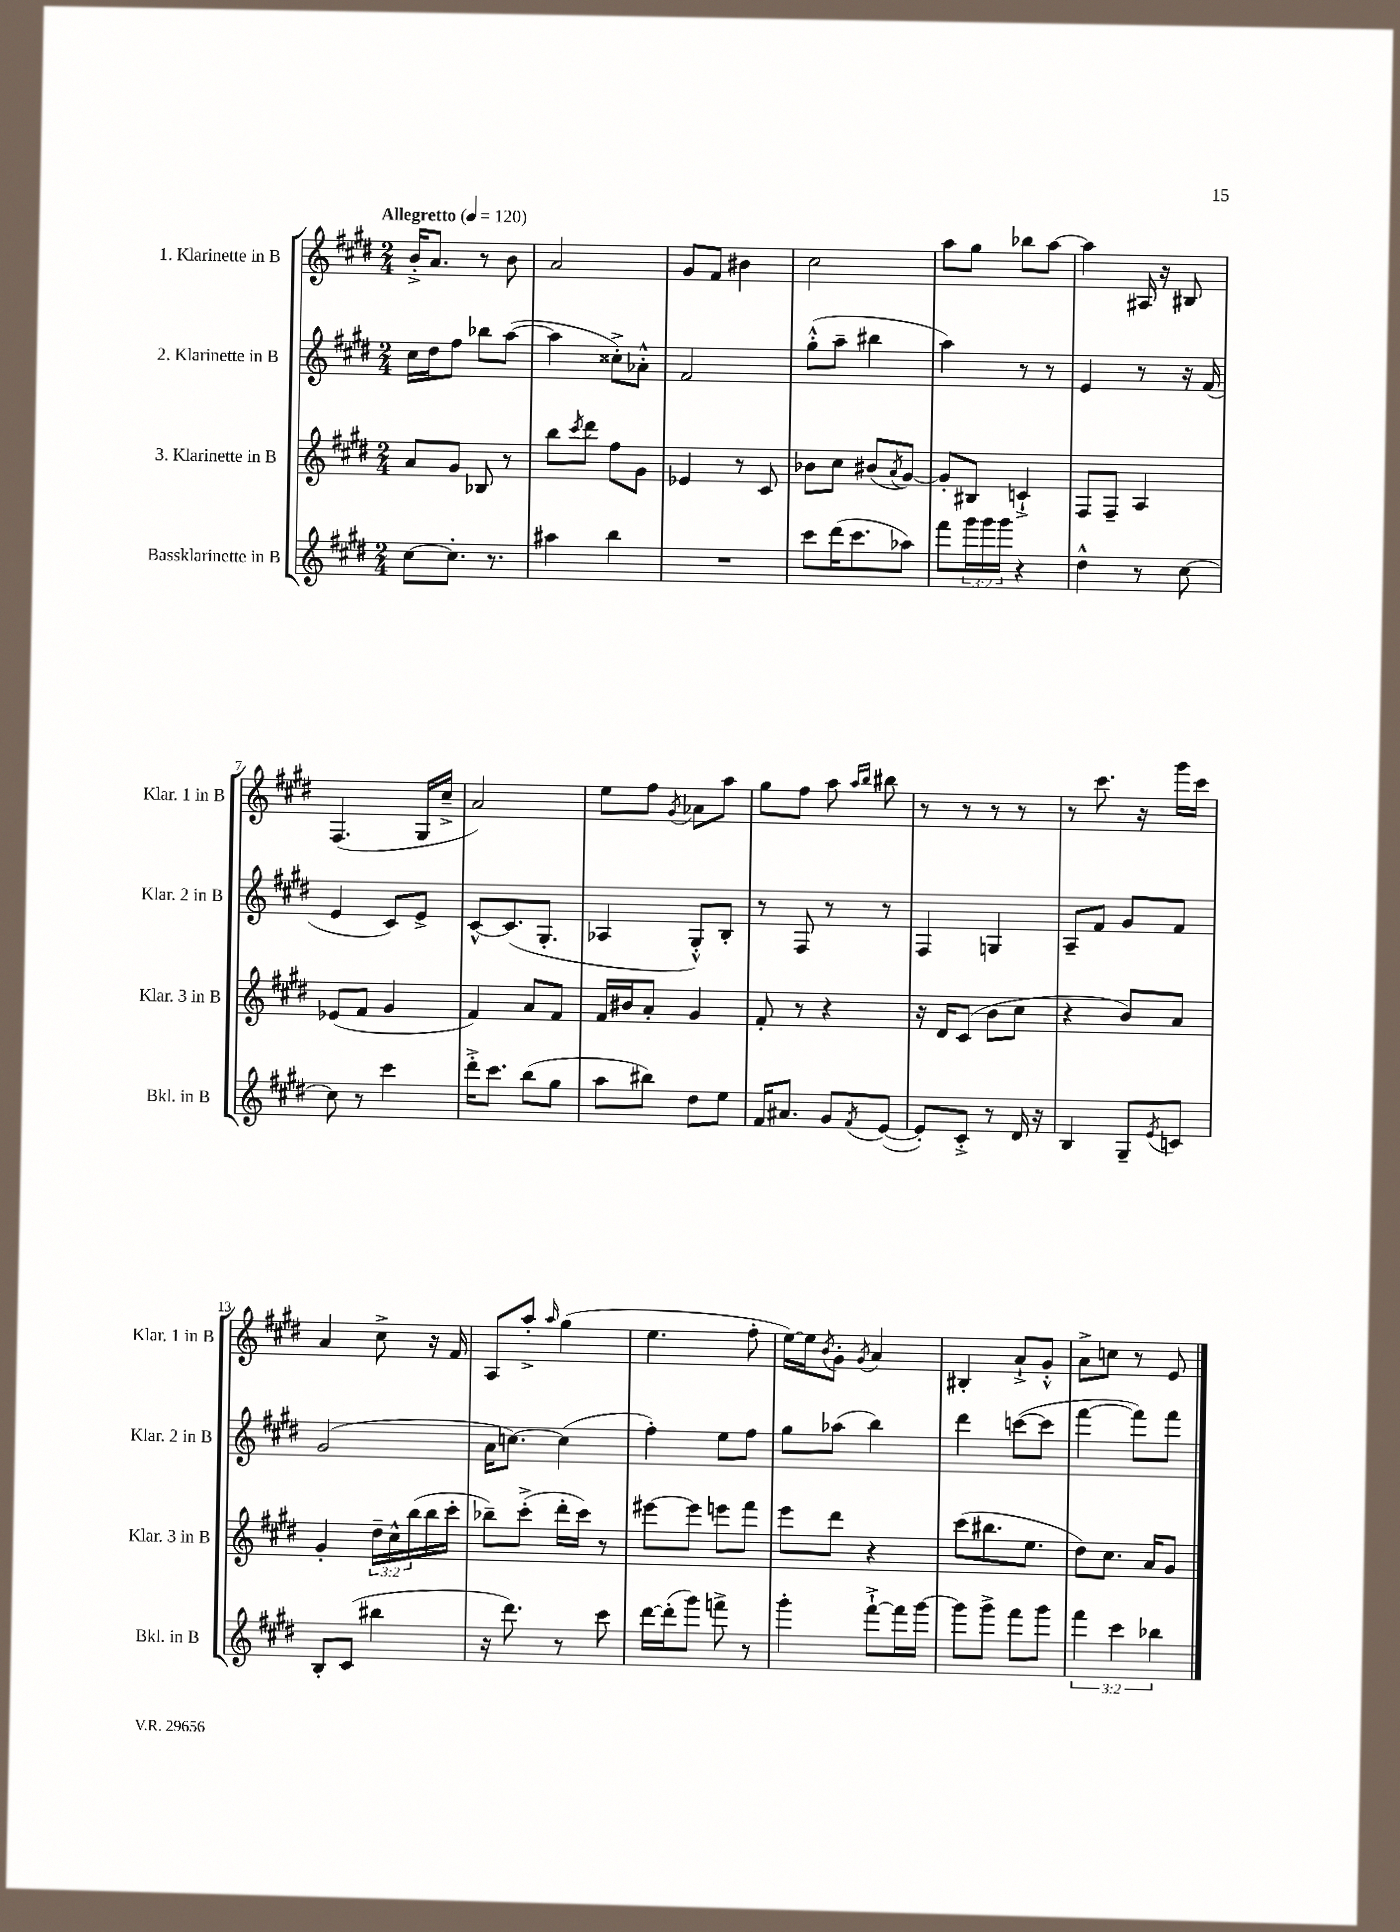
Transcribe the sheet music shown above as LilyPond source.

<<
\new StaffGroup <<
\new Staff = "s0" \with { instrumentName = "1. Klarinette in B" shortInstrumentName = "Klar. 1 in B" } {
    \clef treble \key e \major \numericTimeSignature \time 2/4 \tempo "Allegretto" 4 = 120
    b'16-.-> a'8. r8 b'8 |
    a'2 |
    gis'8 fis'8 bis'4 |
    cis''2 |
    a''8 gis''8 bes''8 a''8~ |
    a''4 ais16 r16 bis8 |
    fis4.( gis16 cis''16---> |
    a'2) |
    e''8 fis''8 \acciaccatura { gis'8 } aes'8 a''8 |
    gis''8 fis''8 a''8 \grace { a''16 b''16 } bis''8 |
    r8 r8 r8 r8 |
    r8 cis'''8. r16 gis'''16 cis'''16 |
    a'4 cis''8-> r16 fis'16 |
    a8 a''8-.-> \grace { a''16 } gis''4( |
    e''4. fis''8-. |
    e''16~) e''16 \acciaccatura { b'8 } gis'8-. \acciaccatura { gis'8 } a'4 |
    bis4-. a'8-!-> gis'8-.-^ |
    a'8-> c''8 r8 e'8 \bar "|." |
}
\new Staff = "s1" \with { instrumentName = "2. Klarinette in B" shortInstrumentName = "Klar. 2 in B" } {
    \clef treble \key e \major \numericTimeSignature \time 2/4
    cis''16 dis''16 fis''8 bes''8 a''8~( |
    a''4 cisis''8-.->) aes'8-.-^ |
    fis'2 |
    gis''8-.-^( a''8-- bis''4 |
    a''4) r8 r8 |
    e'4 r8 r16 fis'16( |
    e'4 cis'8) e'8-> |
    cis'8~-^ cis'8.( gis8.-. |
    aes4 gis8-.-^) b8-. |
    r8 fis8 r8 r8 |
    fis4 g4 |
    a8-- fis'8 gis'8 fis'8 |
    gis'2( |
    a'16 c''8.~) c''4( |
    fis''4-.) e''8 fis''8 |
    gis''8 aes''8( b''4) |
    dis'''4 c'''8~( c'''8 |
    fis'''4~ fis'''8) fis'''8 \bar "|." |
}
\new Staff = "s2" \with { instrumentName = "3. Klarinette in B" shortInstrumentName = "Klar. 3 in B" } {
    \clef treble \key e \major \numericTimeSignature \time 2/4 \override Staff.TupletNumber.text = #tuplet-number::calc-fraction-text
    a'8 gis'8 bes8 r8 |
    b''8 \acciaccatura { cis'''8 } dis'''8 fis''8 gis'8 |
    ees'4 r8 cis'8 |
    bes'8 cis''8 bis'8( \acciaccatura { a'8 } gis'8~) |
    gis'8-. bis8 c'4-!-> |
    fis8 fis8-- a4 |
    ees'8( fis'8 gis'4 |
    fis'4) a'8 fis'8 |
    fis'16 bis'16 a'8-. gis'4 |
    fis'8-. r8 r4 |
    r16 dis'16 cis'8( b'8 cis''8 |
    r4 b'8) a'8 |
    gis'4-. \tuplet 3/2 { dis''16-- cis''16-^ b''16( } b''16 cis'''16-. |
    bes''8--) cis'''8-.->( dis'''16-. cis'''16) r8 |
    eis'''8~ eis'''8 e'''8 fis'''8 |
    e'''8 dis'''8 r4 |
    cis'''8( bis''8. e''8. |
    dis''8) cis''8. a'16 gis'8 \bar "|." |
}
\new Staff = "s3" \with { instrumentName = "Bassklarinette in B" shortInstrumentName = "Bkl. in B" } {
    \clef treble \key e \major \numericTimeSignature \time 2/4 \override Staff.TupletNumber.text = #tuplet-number::calc-fraction-text
    cis''8~ cis''8.-. r8. |
    ais''4 b''4 |
    R2 |
    cis'''8 dis'''16( cis'''8. aes''8) |
    fis'''8 \tuplet 3/2 { gis'''16 gis'''16 gis'''16 } r4 |
    dis''4-^ r8 cis''8~ |
    cis''8 r8 cis'''4 |
    dis'''16-.-> cis'''8. b''8( gis''8 |
    a''8 bis''8) dis''8 e''8 |
    fis'16 ais'8. gis'8 \acciaccatura { fis'8 } e'8~( |
    e'8-.) cis'8-.-> r8 dis'16 r16 |
    b4 gis8-- \acciaccatura { e'8 } c'8 |
    b8-. cis'8( bis''4 |
    r16 dis'''8.) r8 cis'''8 |
    dis'''16~ dis'''16-.( gis'''8) f'''8-> r8 |
    gis'''4-. fis'''8~-!-> fis'''16 gis'''16~ |
    gis'''8 gis'''8-> fis'''8 gis'''8 |
    \tuplet 3/2 { fis'''4 cis'''4 bes''4 } \bar "|." |
}
>>
>>
